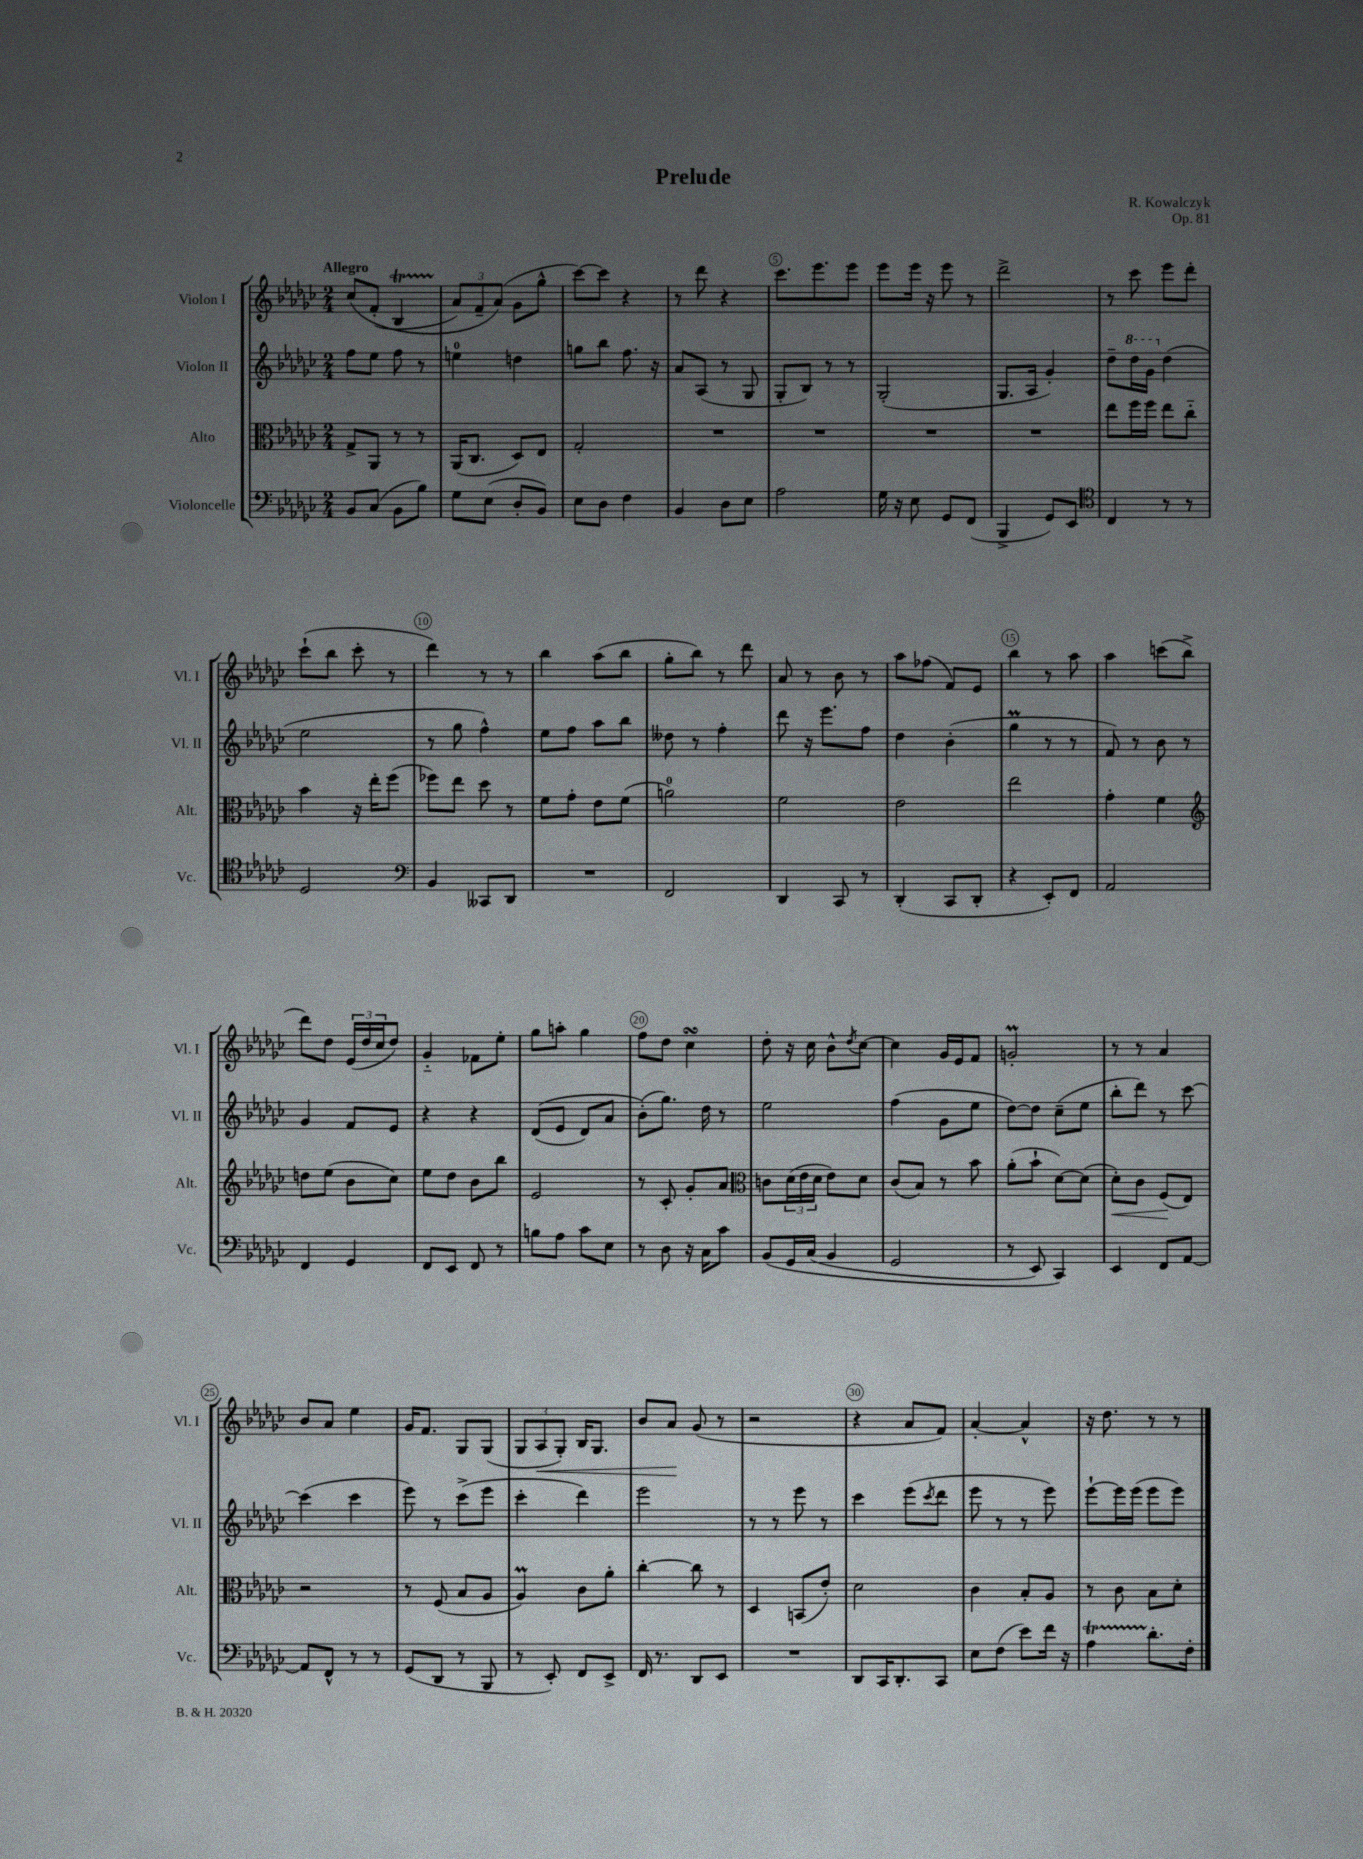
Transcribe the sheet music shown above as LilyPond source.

\header { title = "Prelude" composer = "R. Kowalczyk" opus = "Op. 81" }
<<
\new StaffGroup <<
\new Staff = "s0" \with { instrumentName = "Violon I" shortInstrumentName = "Vl. I" } {
    \clef treble \key ges \major \numericTimeSignature \time 2/4 \tempo "Allegro"
    ces''8\( f'8-.( bes4\startTrillSpan |
    \tuplet 3/2 { aes'8\stopTrillSpan) f'8-- aes'8(\) } ges'8 ges''8-^ |
    ces'''8~) ces'''8 r4 |
    r8 des'''8 r4 |
    ces'''8. ees'''8. ees'''8 |
    ees'''8 ees'''16 r16 ees'''8 r8 |
    des'''2-> |
    r8 ces'''8 ees'''8 des'''8-. |
    ces'''8-!( bes''8 ces'''8-. r8 |
    des'''4) r8 r8 |
    bes''4 aes''8( bes''8 |
    ges''8-. bes''8) r8 des'''8 |
    aes'8 r8 bes'8 r8 |
    aes''8 fes''8( f'8) ees'8 |
    bes''4 r8 aes''8 |
    aes''4 c'''8( bes''8-> |
    des'''8) des''8 \tuplet 3/2 { ees'16( des''16 ces''16 } des''8) |
    ges'4-_ fes'8 ees''8-. |
    ges''8 a''8-. ges''4 |
    f''8 des''8 ces''4\turn |
    des''8-. r16 ces''16 bes'8-^ \acciaccatura { des''8 } ces''8~ |
    ces''4 ges'16 ees'16 f'8 |
    g'2-.\prall |
    r8 r8 aes'4 |
    bes'8 aes'8 ees''4 |
    ges'16 f'8. ges8 ges8( |
    \tuplet 3/2 { ges8 aes8\< ges8-.) } bes16 ges8. |
    bes'8 aes'8\! ges'8( r8 |
    r2 |
    r4 aes'8 f'8) |
    aes'4~-. aes'4-^ |
    r16 des''8. r8 r8 \bar "|." |
}
\new Staff = "s1" \with { instrumentName = "Violon II" shortInstrumentName = "Vl. II" } {
    \clef treble \key ges \major \numericTimeSignature \time 2/4
    f''8 ees''8 f''8 r8 |
    e''4-0 d''4 |
    g''8 bes''8 f''8. r16 |
    aes'8 aes8( r8 ges8 |
    ges8-. bes8) r8 r8 |
    ges2-.( |
    ges8. aes16 ges'4-.) |
    des''8-- \ottava #1 des'''16 ges''16 \ottava #0 des''4( |
    ees''2 |
    r8 ges''8 f''4-^) |
    ees''8 f''8 aes''8 bes''8 |
    deses''8 r8 f''4-. |
    des'''8 r16 ees'''8. f''8 |
    des''4 bes'4-.( |
    ges''4\prall r8 r8 |
    f'8) r8 bes'8 r8 |
    ges'4 f'8 ees'8 |
    r4 r4 |
    des'8(\( ees'8 des'8) aes'8 |
    bes'8-.(\) ges''8.) des''16 r8 |
    ees''2 |
    f''4( ges'8 ees''8 |
    des''8~) des''8 ces''8--( ees''8 |
    bes''8-. des'''8) r8 ces'''8~ |
    ces'''4( ces'''4 |
    ees'''8) r8 ces'''8->( ees'''8 |
    ces'''4-. des'''4) |
    ees'''2 |
    r8 r8 ees'''8 r8 |
    ces'''4 ees'''8( \acciaccatura { ces'''8 } des'''8 |
    ees'''8 r8 r8 ees'''8) |
    ees'''8~-! ees'''16 ees'''16( ees'''8 ees'''8) \bar "|." |
}
\new Staff = "s2" \with { instrumentName = "Alto" shortInstrumentName = "Alt." } {
    \clef alto \key ges \major \numericTimeSignature \time 2/4
    ges8-> aes,8 r8 r8 |
    aes,16( ces8. des8) ees8 |
    ges2-. |
    R2 |
    R2 |
    R2 |
    R2 |
    ees''8 f''16 f''16 ees''8 ces''8-_ |
    bes'4 r16 ees''16-. f''8( |
    fes''8) ees''8 des''8 r8 |
    f'8 ges'8-. ees'8 f'8( |
    a'2-0) |
    f'2 |
    ees'2 |
    ees''2 |
    ges'4-. f'4 |
    \clef treble d''8 ees''8( bes'8 ces''8) |
    ees''8 des''8 bes'8 bes''8 |
    ees'2 |
    r8 ces'8-. ges'8-. aes'8 |
    \clef alto c'8 \tuplet 3/2 { des'16( ees'16 des'16 } ees'8) des'8 |
    ces'8( bes8) r8 bes'8 |
    aes'8-.( bes'8-! des'8~) des'8( |
    des'8-.\<) ces'8 f8\!( ees8) |
    r2 |
    r8 f8( bes8 aes8 |
    aes4\prall) ces'8 aes'8-. |
    ces''4~-. ces''8 r8 |
    des4 b,8( ees'8-.) |
    des'2 |
    ces'4 bes8-. aes8 |
    r8 ces'8 bes8 des'8-. \bar "|." |
}
\new Staff = "s3" \with { instrumentName = "Violoncelle" shortInstrumentName = "Vc." } {
    \clef bass \key ges \major \numericTimeSignature \time 2/4
    bes,8 ces8( bes,8 bes8) |
    ges8 ees8( des8-. bes,8) |
    ees8 des8 f4 |
    bes,4 des8 ees8 |
    aes2 |
    ges16 r16 ees8 ges,8 f,8( |
    bes,,4-> ges,8) ees,8 |
    \clef tenor ces4 r8 r8 |
    des2 |
    \clef bass bes,4 ceses,8 des,8 |
    R2 |
    f,2 |
    des,4 ces,8 r8 |
    des,4-.( ces,8 des,8-. |
    r4 ees,8-.) f,8 |
    aes,2 |
    f,4 ges,4 |
    f,8 ees,8 f,8 r8 |
    b8 aes8 ces'8 ees8 |
    r8 des8 r16 ces16 ces'8 |
    bes,8\( ges,16 ces16( bes,4 |
    ges,2 |
    r8 ees,8) ces,4\) |
    ees,4 f,8 aes,8~ |
    aes,8 f,8-^ r8 r8 |
    ges,8( des,8 r8 bes,,8 |
    r8 ees,8-.) f,8 ees,8-> |
    f,16 r8. des,8 ees,8 |
    R2 |
    des,8 ces,16 des,8.-. ces,8 |
    ees8 f8( ees'8) f'16 r16 |
    aes4\startTrillSpan des'8.-.\stopTrillSpan f16-. \bar "|." |
}
>>
>>
\layout { \context { \Score \override BarNumber.break-visibility = ##(#f #t #t) barNumberVisibility = #(every-nth-bar-number-visible 5) \override BarNumber.stencil = #(make-stencil-circler 0.1 0.3 ly:text-interface::print) } }
